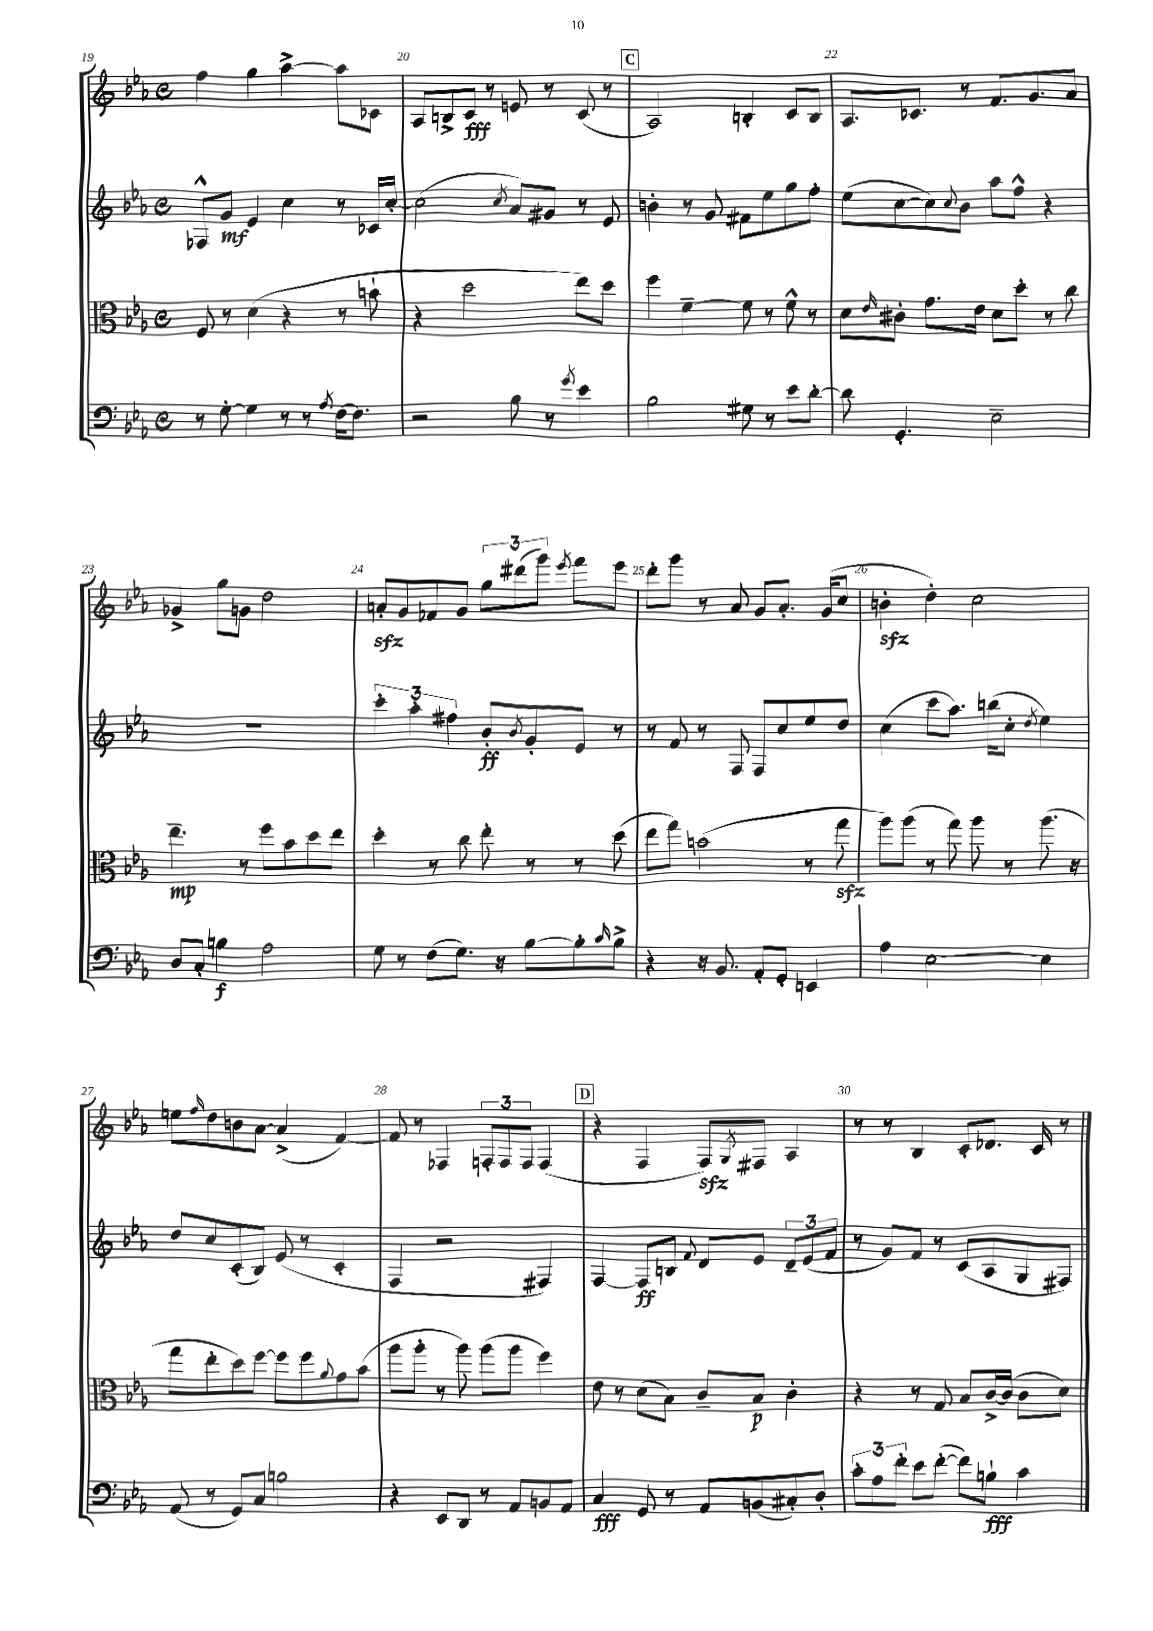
<<
\new StaffGroup <<
\new Staff = "s0" {
    \clef treble \key ees \major \defaultTimeSignature \time 4/4
    f''4 g''4 aes''4~-> aes''8 ces'8 |
    aes8 b8-> c'8\fff r8 e'8 r8 c'8( r8 |
    \mark \markup { \box "C" } aes2) b4-. c'8 b8 |
    aes8. ces'8. r8 f'8. g'8. aes'8 |
    ges'4-> g''8 g'8 d''2 |
    a'8-.\sfz g'8 fes'8 g'8 \tuplet 3/2 { g''8 dis'''8( g'''8) } \acciaccatura { ees'''8 } f'''8 ees'''8 |
    d'''8-. g'''8 r8 aes'8 g'8 aes'8.-. g'16( c''8 |
    b'4-.\sfz d''4-.) c''2 |
    e''8 \grace { f''16 } d''8 b'8 aes'8~ aes'4->( f'4~) |
    f'8 r8 fes4 \tuplet 3/2 { f8-. f8 f8 } f4( |
    \mark \markup { \box "D" } r4 f4 f8\sfz) \acciaccatura { g8 } fis8 aes4 |
    r8 r8 bes4 c'8-. des'8. c'16 r8 \bar "|." |
}
\new Staff = "s1" {
    \clef treble \key ees \major \defaultTimeSignature \time 4/4
    fes8-^ g'8\mf ees'4 c''4 r8 ces'16 c''16~-. |
    c''2( \acciaccatura { c''8 } aes'8) gis'8 r8 ees'8 |
    \mark \markup { \box "C" } b'4-. r8 g'8 fis'8 ees''8 g''8 f''8-. |
    ees''8( c''8~ c''8) \appoggiatura { c''8 } bes'8 aes''8 f''8-^ r4 |
    R1 |
    \tuplet 3/2 { c'''4-. aes''4-. fis''4 } bes'8-.\ff \acciaccatura { bes'8 } g'8-. ees'8 r8 |
    r8 f'8 r8 f8 f8 c''8 ees''8 d''8 |
    c''4( c'''8 aes''8.) b''16( c''8-. \acciaccatura { d''8 } ees''4) |
    d''8 c''8 c'8-.( bes8) ees'8( r8 c'4-. |
    f4 r2 fis4) |
    \mark \markup { \box "D" } f4~ f8\ff b8 \appoggiatura { f'8 } d'8 ees'8 \tuplet 3/2 { d'8-- ees'8( f'8 } |
    r8 g'8) f'8 r8 c'8( aes8 g8 fis8) \bar "|." |
}
\new Staff = "s2" {
    \clef alto \key ees \major \defaultTimeSignature \time 4/4
    f8 r8 d'4( r4 r8 b'8-! |
    r4 d''2 ees''8) d''8 |
    \mark \markup { \box "C" } f''4 f'4~-- f'8 r8 f'8-^ r8 |
    d'8 \grace { ees'16 } cis'8-. g'8. ees'16 d'8 d''8-. r8 c''8 |
    ees''4.--\mp r8 f''8 bes'8 d''8 ees''8 |
    d''4-. r8 c''8 ees''8-. r8 r8 d''8( |
    ees''8 g''8) b'2( r8 g''8\sfz |
    aes''8) aes''8( r8 g''8) aes''8 r8 aes''8.( r16 |
    g''8 ees''8-. d''8) f''8~ f''8 f''8 \appoggiatura { aes'8 } g'8 bes'8( |
    aes''8 aes''8-. r8 aes''8) aes''8( aes''8 f''4) |
    \mark \markup { \box "D" } ees'8 r8 d'8( bes8) c'8-- bes8\p c'4-. |
    r4 r8 g8 bes8 c'16~-> c'16( c'8 d'8) \bar "|." |
}
\new Staff = "s3" {
    \clef bass \key ees \major \defaultTimeSignature \time 4/4
    r8 g8~-. g4 r8 r8 \acciaccatura { aes8 } f16~ f8. |
    r2 bes8 r8 \acciaccatura { g'8 } ees'4 |
    \mark \markup { \box "C" } bes2 gis8 r8 ees'8 d'8~-. |
    d'8 g,4.-. ees2-- |
    d8 c8-. b4\f aes2 |
    g8 r8 f8( g8.) r16 bes8~ bes8-. \grace { c'16 } bes8-> |
    r4 r16 bes,8. aes,8-. g,8-. e,4 |
    aes4 ees2~ ees4 |
    aes,8( r8 g,8) c8 b2 |
    r4 ees,8 d,8 r8 aes,8 b,8 aes,8 |
    \mark \markup { \box "D" } c4\fff g,8 r8 aes,8 b,8( cis8-.) d8-. |
    \tuplet 3/2 { c'8-. aes8 f'8-. } ees'8 f'8~-.( f'8) b8-!\fff c'4 \bar "|." |
}
>>
>>
\layout { \context { \Score currentBarNumber = #19 \override BarNumber.break-visibility = ##(#f #t #t) barNumberVisibility = #all-bar-numbers-visible } }
